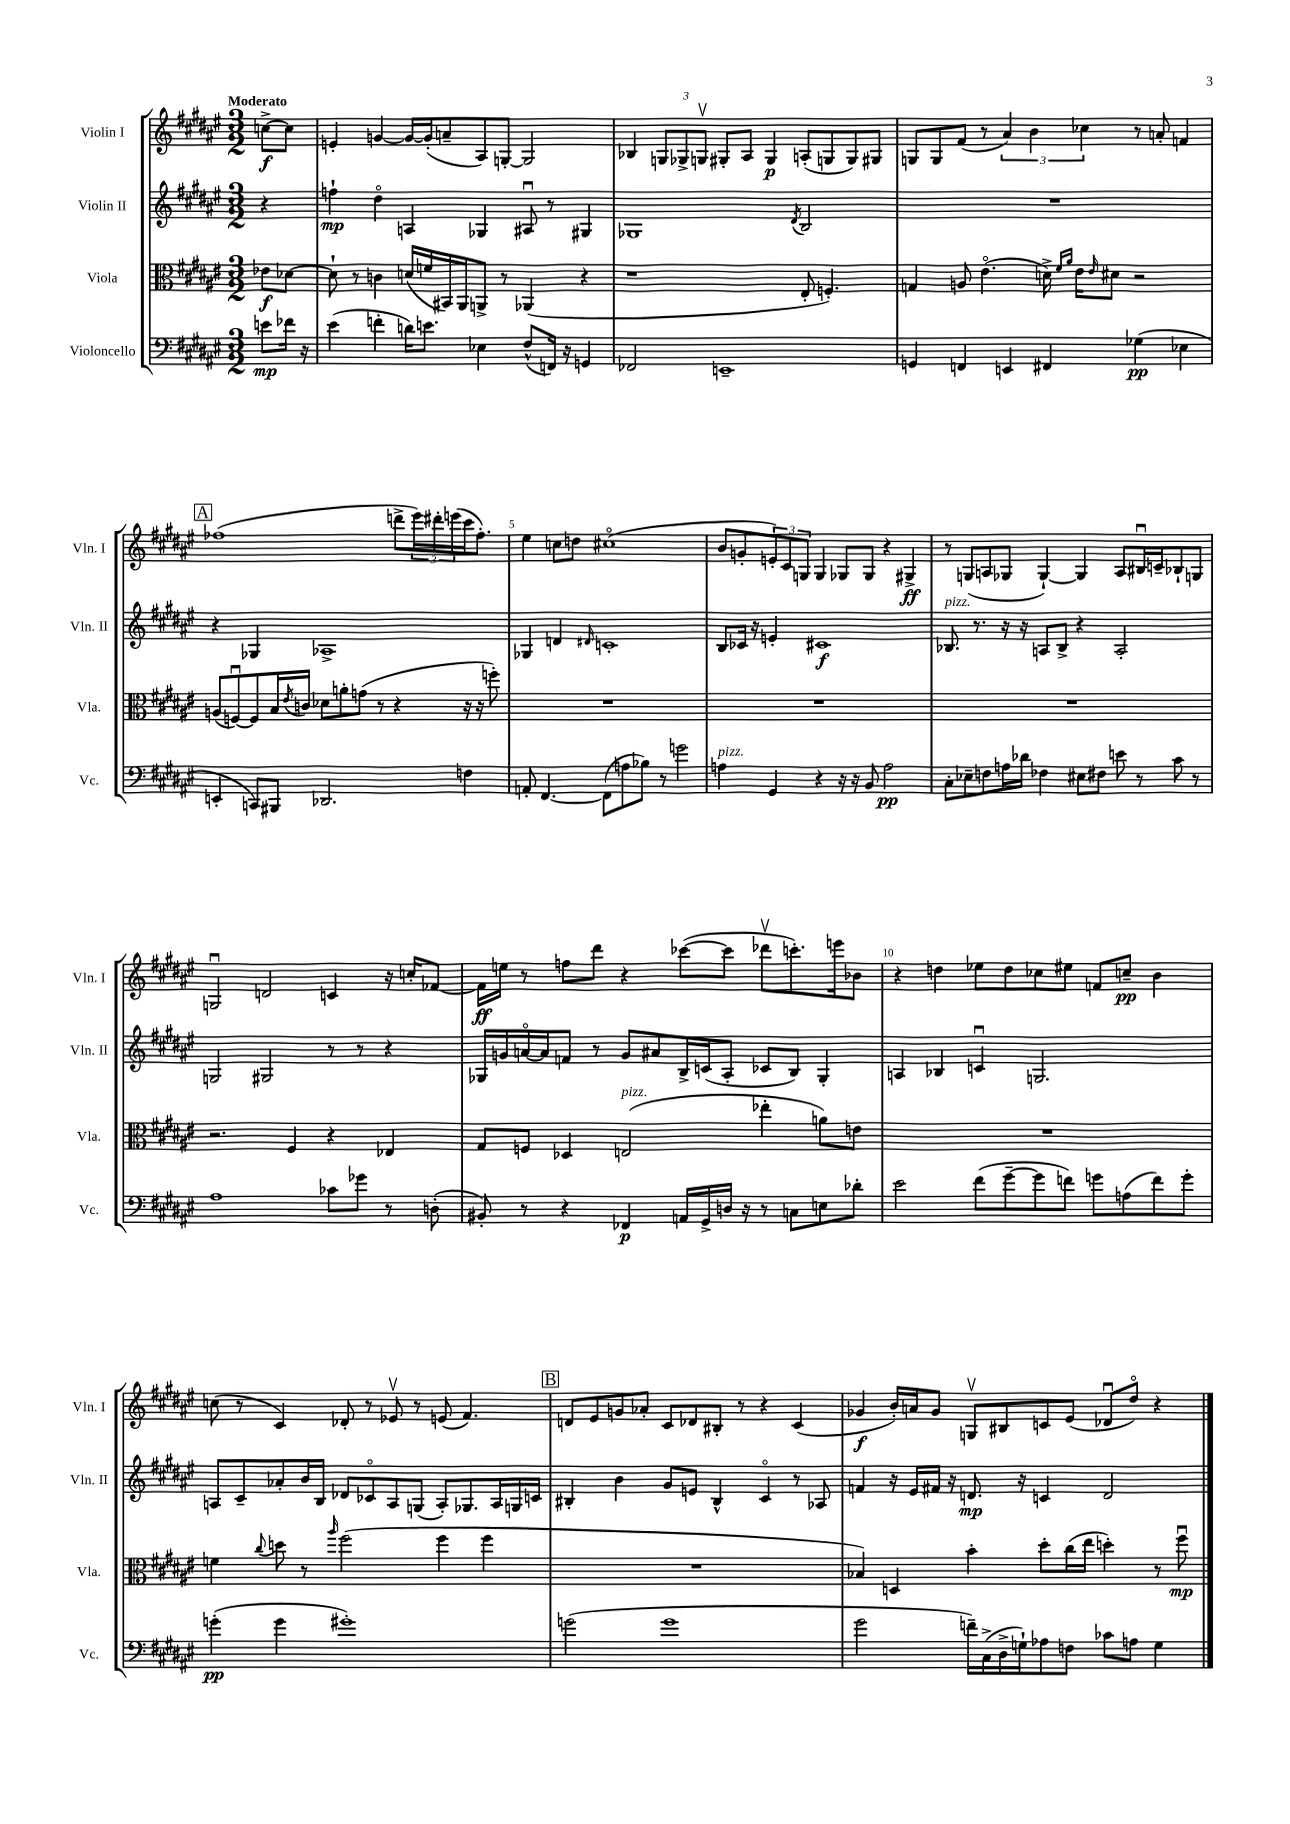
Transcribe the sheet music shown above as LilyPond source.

<<
\new StaffGroup <<
\new Staff = "s0" \with { instrumentName = "Violin I" shortInstrumentName = "Vln. I" } {
    \clef treble \key fis \major \numericTimeSignature \time 3/2 \partial 4 \tempo "Moderato"
    c''8~->\f c''8 |
    e'4-. g'4~ g'16~ g'16-.( a'8-- ais8) g8~-. g2 |
    bes4 \tuplet 3/2 { g8 ges8-> g8\upbow } gis8-. ais8 gis4\p a8-.( g8 g8) gis8 |
    g8 g8 fis'8( r8 \tuplet 3/2 { ais'4) b'4 ces''4 } r8 a'8-. f'4 |
    \mark \markup { \box "A" } fes''1( d'''8-> \tuplet 3/2 { eis'''16) dis'''16-. e'''16( } cis'''16 fes''8.-.) |
    eis''4 c''8 d''8 cis''1\flageolet( |
    b'8 g'8-. \tuplet 3/2 { e'8-.) cis'8 g8 } g4 ges8 ges8 r4 gis4->\ff |
    r8 g8( a8 ges8 ges4~-!) ges4 a8 bis16\downbow c'16-- bes8-! g8 |
    g2\downbow d'2 c'4 r16 c''16-. fes'8~ |
    fes'16\ff e''16 r8 f''8 dis'''8 r4 ces'''8~( ces'''8 des'''8\upbow c'''8.-.) e'''16 bes'8 |
    r4 d''4 ees''8 d''8 ces''8 eis''8 f'8 c''8--\pp b'4 |
    c''8( r8 cis'4) des'8-. r8 ees'8\upbow r8 e'8( fis'4.) |
    \mark \markup { \box "B" } d'8 eis'8 g'8 aes'8-. cis'8 des'8 bis8-. r8 r4 cis'4( |
    ges'4\f b'16-.) a'16 ges'8 g8\upbow bis8 c'8 eis'8( des'8\downbow dis''8\flageolet) r4 \bar "|." |
}
\new Staff = "s1" \with { instrumentName = "Violin II" shortInstrumentName = "Vln. II" } {
    \clef treble \key fis \major \numericTimeSignature \time 3/2 \partial 4
    r4 |
    f''4-!\mp dis''4\flageolet a4 ges4 ais8\downbow r8 gis4 |
    ges1 \acciaccatura { dis'8 } b2 |
    R1. |
    \mark \markup { \box "A" } r4 ges4 aes1-> |
    ges4 d'4 \grace { dis'16 } c'1-. |
    b8 ces'16 r16 e'4-. cis'1\f |
    bes8.^\markup { \italic "pizz." } r8. r16 r16 a8 bes8-> r4 a2-. |
    g2 gis2 r8 r8 r4 |
    ges16 g'16 a'16~\flageolet a'16 f'8 r8 g'8 ais'8 b16-> c'16( ais8-. ces'8 b8) ges4-. |
    a4 bes4 c'4\downbow g2. |
    a8 cis'8-- aes'8-. b'16 b16 des'8 ces'8\flageolet a8 g8( a8-.) ges8. a16 g16 c'16 |
    \mark \markup { \box "B" } bis4-. b'4 gis'8 e'8 bis4-^ cis'4\flageolet r8 aes8 |
    f'4 r16 eis'16 fis'16 r16 d'8.\mp r16 c'4 d'2 \bar "|." |
}
\new Staff = "s2" \with { instrumentName = "Viola" shortInstrumentName = "Vla." } {
    \clef alto \key fis \major \numericTimeSignature \time 3/2 \partial 4
    ees'8\f des'8~ |
    des'8-! r8 c'4 d'16( f'16 bis,16) ais,16 a,8-> r8 aes,4( r4 |
    r1 eis8-. f4.-.) |
    g4 a8 eis'4.\flageolet( d'16->) \grace { fis'16 ais'16 } eis'16 \grace { eis'16 } dis'8 r2 |
    \mark \markup { \box "A" } a8( f8~\downbow) f8 b16 \acciaccatura { eis'8 } c'16 des'8 a'8-. g'8( r8 r4 r16 r16 f''8-.) |
    R1. |
    R1. |
    R1. |
    r2. fis4 r4 ees4 |
    gis8 f8 des4 e2^\markup { \italic "pizz." }( ees''4-. a'8) e'8 |
    R1. |
    f'4 \appoggiatura { cis''8 } d''8 r8 \grace { ais''16 } fis''2( fis''4 fis''4 |
    \mark \markup { \box "B" } R1. |
    bes4) d4 b'4-. dis''8-. cis''16( eis''16 d''4-.) r8 fis''8\downbow\mp \bar "|." |
}
\new Staff = "s3" \with { instrumentName = "Violoncello" shortInstrumentName = "Vc." } {
    \clef bass \key fis \major \numericTimeSignature \time 3/2 \partial 4
    e'8\mp fes'16 r16 |
    eis'4( f'4-. d'16) e'8. ees4 fis8-^( f,16) r16 g,4 |
    fes,2 e,1-- |
    g,4 f,4 e,4 fis,4 ges4\pp( ees4 |
    \mark \markup { \box "A" } e,4-. c,8) bis,,8 des,2. f4 |
    a,8-. fis,4.~ fis,8( a8 bes8) r8 g'2 |
    a4^\markup { \italic "pizz." } gis,4 r4 r16 r16 b,8 a2\pp |
    cis8-. ees8-- f8 a16 des'16 fes4 eis8 fis8 e'8 r8 cis'8 r8 |
    ais1 ces'8 ges'8 r8 d8-.( |
    bis,8-.) r8 r4 fes,4\p a,16 gis,16-> d16 r16 r8 c8 e8 des'8-. |
    eis'2 fis'8( gis'8~-- gis'8 f'8) g'8 a8( f'8) g'8-. |
    g'4-.\pp( g'4 gis'1-.) |
    \mark \markup { \box "B" } g'2( g'1 |
    gis'2 f'16--) cis16->( dis16-> g16-!) aes8 f8 ces'8 a8 g4 \bar "|." |
}
>>
>>
\layout { \context { \Score \override BarNumber.break-visibility = ##(#f #t #t) barNumberVisibility = #(every-nth-bar-number-visible 5) } }
